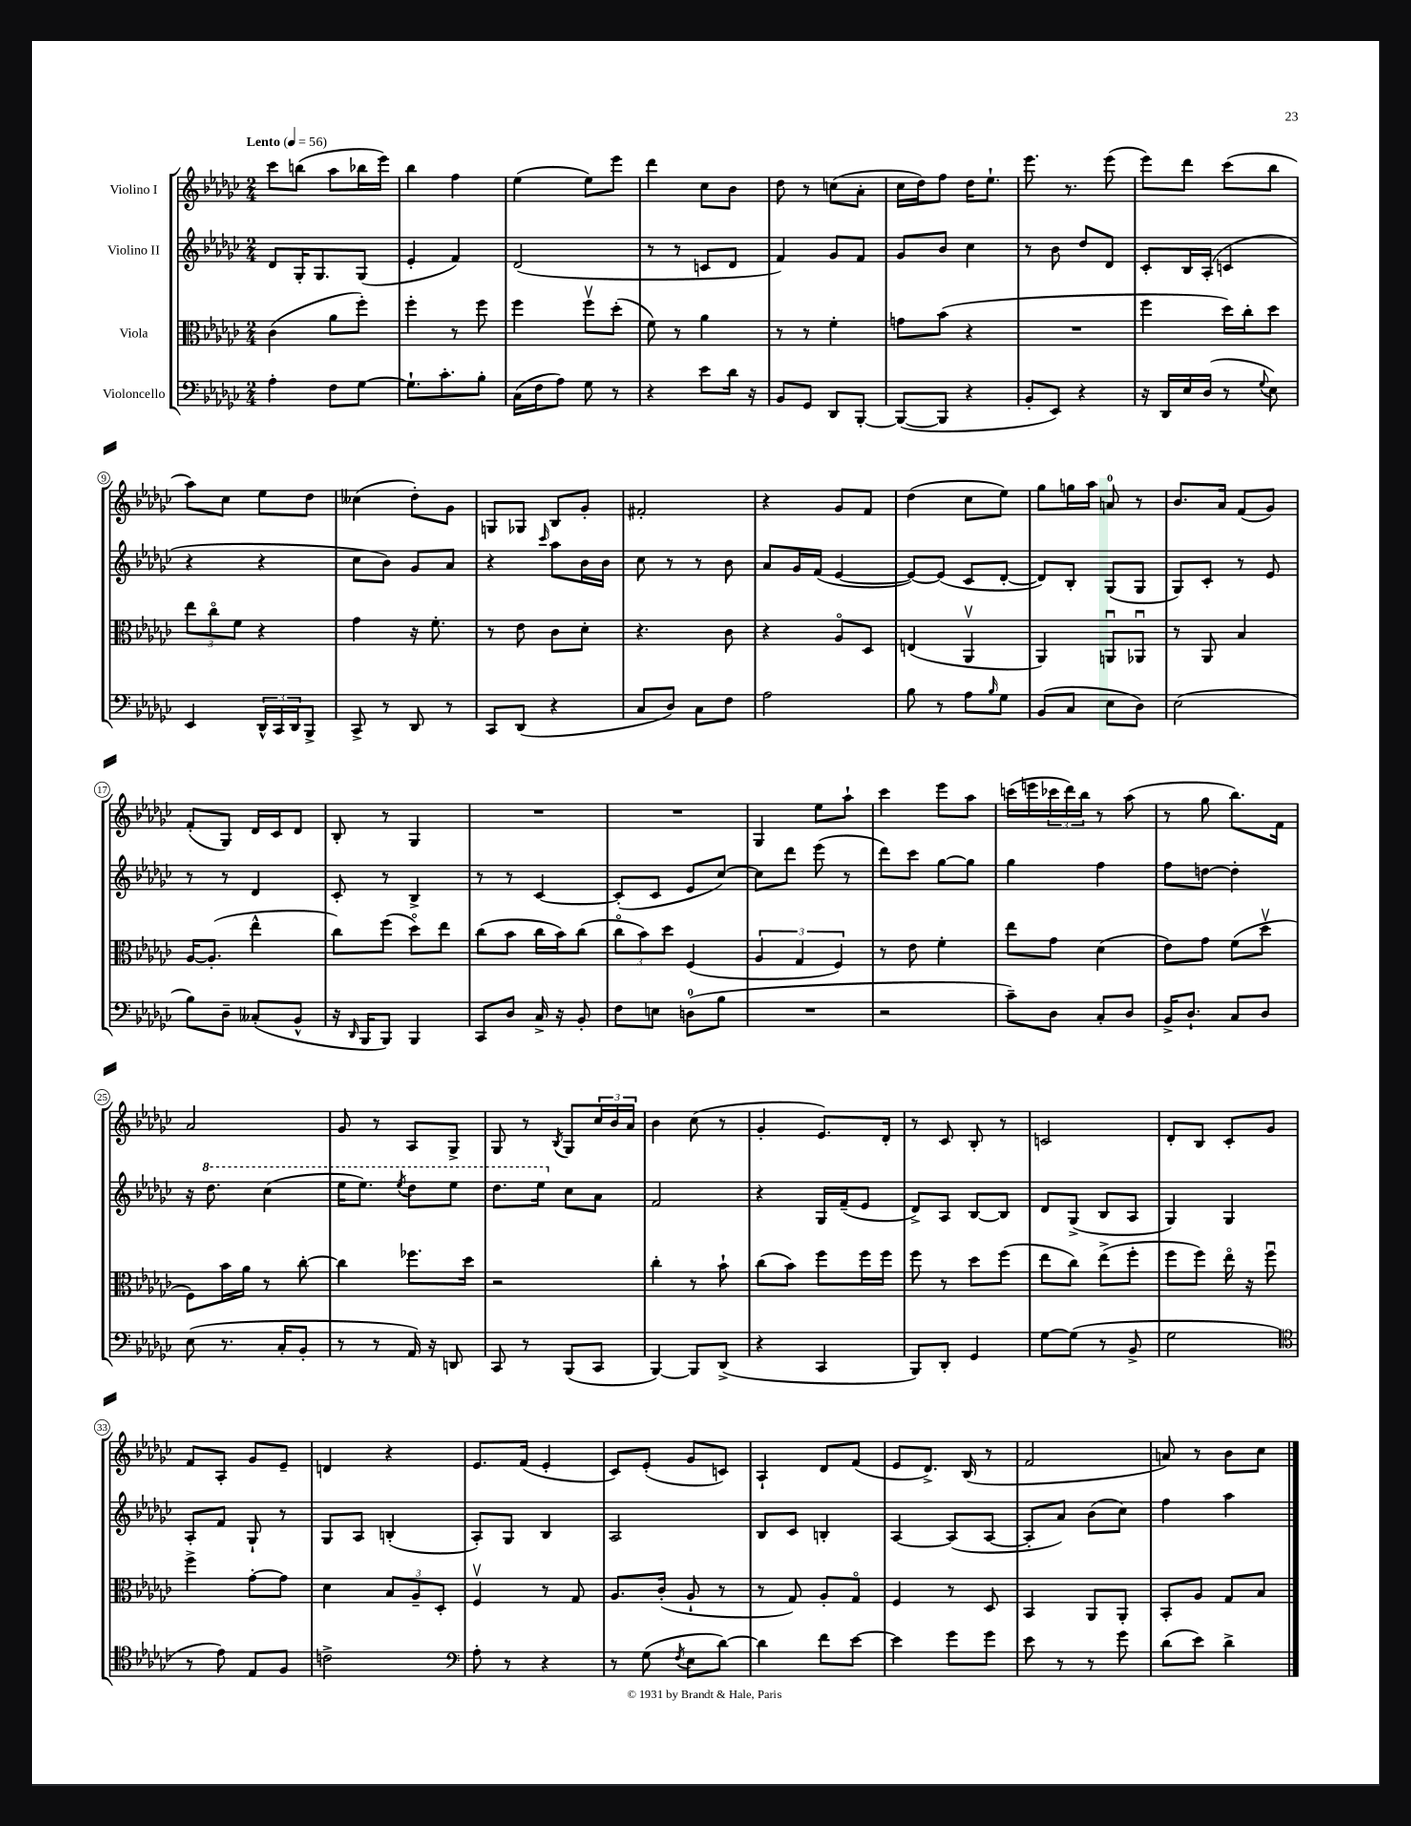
<<
\new StaffGroup <<
\new Staff = "s0" \with { instrumentName = "Violino I" } {
    \clef treble \key ges \major \numericTimeSignature \time 2/4 \tempo "Lento" 4 = 56
    ces'''8 b''8( aes''8 bes''16 ees'''16) |
    bes''4 f''4 |
    ees''4( ees''8) ees'''8 |
    des'''4 ces''8 bes'8 |
    des''8 r8 c''8( aes'8-. |
    ces''16 des''16) f''8 des''16 ees''8.-! |
    ees'''8. r8. ees'''8( |
    ees'''8) des'''8 ces'''8( bes''8 |
    aes''8) ces''8 ees''8 des''8 |
    ceses''4( des''8-.) ges'8 |
    g8 ges8 bes8 ges'8-. |
    fis'2-. |
    r4 ges'8 f'8 |
    des''4( ces''8 ees''8) |
    ges''8 g''16 aes''16 a'8-0 r8 |
    bes'8. aes'16 f'8( ges'8) |
    f'8-.( ges8) des'16 ces'16 des'8 |
    bes8-. r8 ges4 |
    R2 |
    R2 |
    ges4 ees''8 aes''8-! |
    ces'''4 ees'''8 aes''8 |
    c'''16( e'''16 \tuplet 3/2 { ces'''16 des'''16) bes''16 } r8 aes''8( |
    r8 ges''8 bes''8.) f'16 |
    aes'2 |
    ges'8 r8 aes8 ges8-> |
    ges8 r8 \acciaccatura { bes8 } ges8 \tuplet 3/2 { ces''16 bes'16 aes'16 } |
    bes'4 ces''8( r8 |
    ges'4-. ees'8.) des'16-. |
    r8 ces'8 bes8-. r8 |
    c'2 |
    des'8-. bes8 ces'8-. ges'8 |
    f'8 aes8-. ges'8 ees'8-- |
    d'4 r4 |
    ees'8. f'16( ees'4-. |
    ces'8) ees'8-.( ges'8 c'8) |
    aes4-! des'8 f'8( |
    ees'8 des'8.->) bes16( r8 |
    f'2 |
    a'8) r8 bes'8 ces''8 \bar "|." |
}
\new Staff = "s1" \with { instrumentName = "Violino II" } {
    \clef treble \key ges \major \numericTimeSignature \time 2/4
    des'8 ges16-. ges8. ges8( |
    ees'4-. f'4) |
    des'2( |
    r8 r8 c'8 des'8 |
    f'4) ges'8 f'8 |
    ges'8 bes'8 ces''4 |
    r8 bes'8 des''8 des'8 |
    ces'8-. bes16 aes16-.( c'4 |
    r4 r4 |
    ces''8 bes'8) ges'8 aes'8 |
    r4 \grace { ces'''16 } aes''8 bes'16 bes'16 |
    ces''8 r8 r8 bes'8 |
    aes'8 ges'16 f'16( ees'4~ |
    ees'8~) ees'8( ces'8 des'8~-. |
    des'8) bes8-. ges8( ges8 |
    ges8) ces'8-. r8 ees'8 |
    r8 r8 des'4 |
    ces'8-. r8 bes4-> |
    r8 r8 ces'4~ |
    ces'8-.( ces'8 ees'8 ces''8~) |
    ces''8 des'''8 ees'''8( r8 |
    des'''8) ces'''8 ges''8~ ges''8 |
    ges''4 f''4 |
    f''8 d''8~ d''4-. |
    r16 \ottava #1 des'''8. ces'''4( |
    ees'''16 ees'''8.) \acciaccatura { ees'''8 } des'''8 ees'''8 |
    des'''8. ees'''16 \ottava #0 ces''8 aes'8 |
    f'2 |
    r4 ges16 f'16--( ees'8 |
    des'8->) aes8 bes8~ bes8 |
    des'8 ges8->( bes8 aes8 |
    ges4) ges4 |
    aes8-. f'8 ges8-! r8 |
    ges8 aes8 b4-.( |
    aes8-.) ges8 bes4 |
    aes2 |
    bes8 ces'8 b4-. |
    aes4~ aes8( aes8~ |
    aes8-. aes'8) bes'8( ces''8) |
    f''4 aes''4 \bar "|." |
}
\new Staff = "s2" \with { instrumentName = "Viola" } {
    \clef alto \key ges \major \numericTimeSignature \time 2/4
    ces'4( aes'8 f''8-.) |
    f''4-. r8 f''8 |
    f''4 f''8\upbow des''8-.( |
    f'8) r8 aes'4 |
    r8 r8 f'4-. |
    g'8 bes'8( r4 |
    R2 |
    f''4 des''16) ces''16-. des''8 |
    \tuplet 3/2 { ees''8 ces''8\flageolet f'8 } r4 |
    ges'4 r16 f'8.-. |
    r8 ees'8 ces'8 des'8-. |
    r4. ces'8 |
    r4 aes8\flageolet des8 |
    e4( aes,4\upbow |
    aes,4) a,8\downbow aes,8\downbow |
    r8 aes,8 bes4 |
    aes16~ aes8.-.( ees''4-^ |
    ces''8) f''8( des''8\flageolet) ees''8 |
    ces''8( bes'8 ces''16 bes'16) ces''8( |
    \tuplet 3/2 { ces''8\flageolet bes'8) des''8 } f4( |
    \tuplet 3/2 { aes4 ges4 f4) } |
    r8 ees'8 f'4-. |
    ees''8 ges'8 des'4( |
    ees'8) ges'8 f'8( des''8\upbow |
    f8) bes'16 aes'16 r8 ces''8~-. |
    ces''4 fes''8. des''16 |
    r2 |
    ces''4-. r8 bes'8-! |
    ces''8( bes'8) f''8 f''16 f''16 |
    f''8 r8 des''8 f''8( |
    ees''8 ces''8) ees''8->( f''8-. |
    f''8 f''8) ees''16\flageolet r16 f''8\downbow |
    f''4-> ges'8~-. ges'8 |
    des'4 \tuplet 3/2 { bes8 aes8-- des8-. } |
    f4\upbow r8 ges8 |
    aes8. ces'16-.( aes8-! r8 |
    r8 ges8) aes8-. ges8\flageolet |
    f4 r8 des8 |
    bes,4 aes,8 aes,8-. |
    bes,8-. aes8 ges8 bes8 \bar "|." |
}
\new Staff = "s3" \with { instrumentName = "Violoncello" } {
    \clef bass \key ges \major \numericTimeSignature \time 2/4
    aes4-. f8 ges8~ |
    ges8.-! ces'8.-. bes8-. |
    ces16( f16 aes8) ges8 r8 |
    r4 ees'8 des'16 r16 |
    bes,8 ges,8 des,8 bes,,8~-. |
    bes,,8~( bes,,8 r4 |
    bes,8-. ees,8) r4 |
    r16 des,16 ees16 des16( r8 \appoggiatura { ges8 } ees8) |
    ees,4 \tuplet 3/2 { des,16-^ ces,16 des,16 } bes,,8-> |
    ces,8-> r8 des,8 r8 |
    ces,8 des,8( r4 |
    ces8 des8) ces8 f8 |
    aes2 |
    bes8 r8 aes8 \grace { bes16 } ges8 |
    bes,8( ces8 ees8 des8) |
    ees2( |
    bes8) des8-- ceses8-.( bes,8-^ |
    r16 \grace { des,16 } bes,,16 bes,,8) bes,,4 |
    ces,8 des8 ces16-> r16 bes,8-. |
    f8 e8 d8-0( bes8 |
    R2 |
    r2 |
    ces'8--) des8 ces8-. des8 |
    bes,16-> des8.-! ces8 des8 |
    ees8( r8. ces16-. bes,8-. |
    r8 r8 aes,16) r16 d,8 |
    ces,8 r8 bes,,8( ces,8 |
    bes,,4~) bes,,8 des,8->( |
    r4 ces,4 |
    bes,,8) des,8-. ges,4 |
    ges8~ ges8( r8 bes,8-> |
    ges2 |
    \clef tenor r8 ees'8) ees8 f8 |
    c'2-> |
    \clef bass aes8-. r8 r4 |
    r8 ges8( \acciaccatura { f8 } ees8 des'8~) |
    des'4 f'8 ees'8~ |
    ees'4 ges'8 ges'8 |
    ees'8 r8 r8 ges'8 |
    des'8( ees'8) des'4-> \bar "|." |
}
>>
>>
\layout { \context { \Score \override BarNumber.stencil = #(make-stencil-circler 0.1 0.3 ly:text-interface::print) } }
